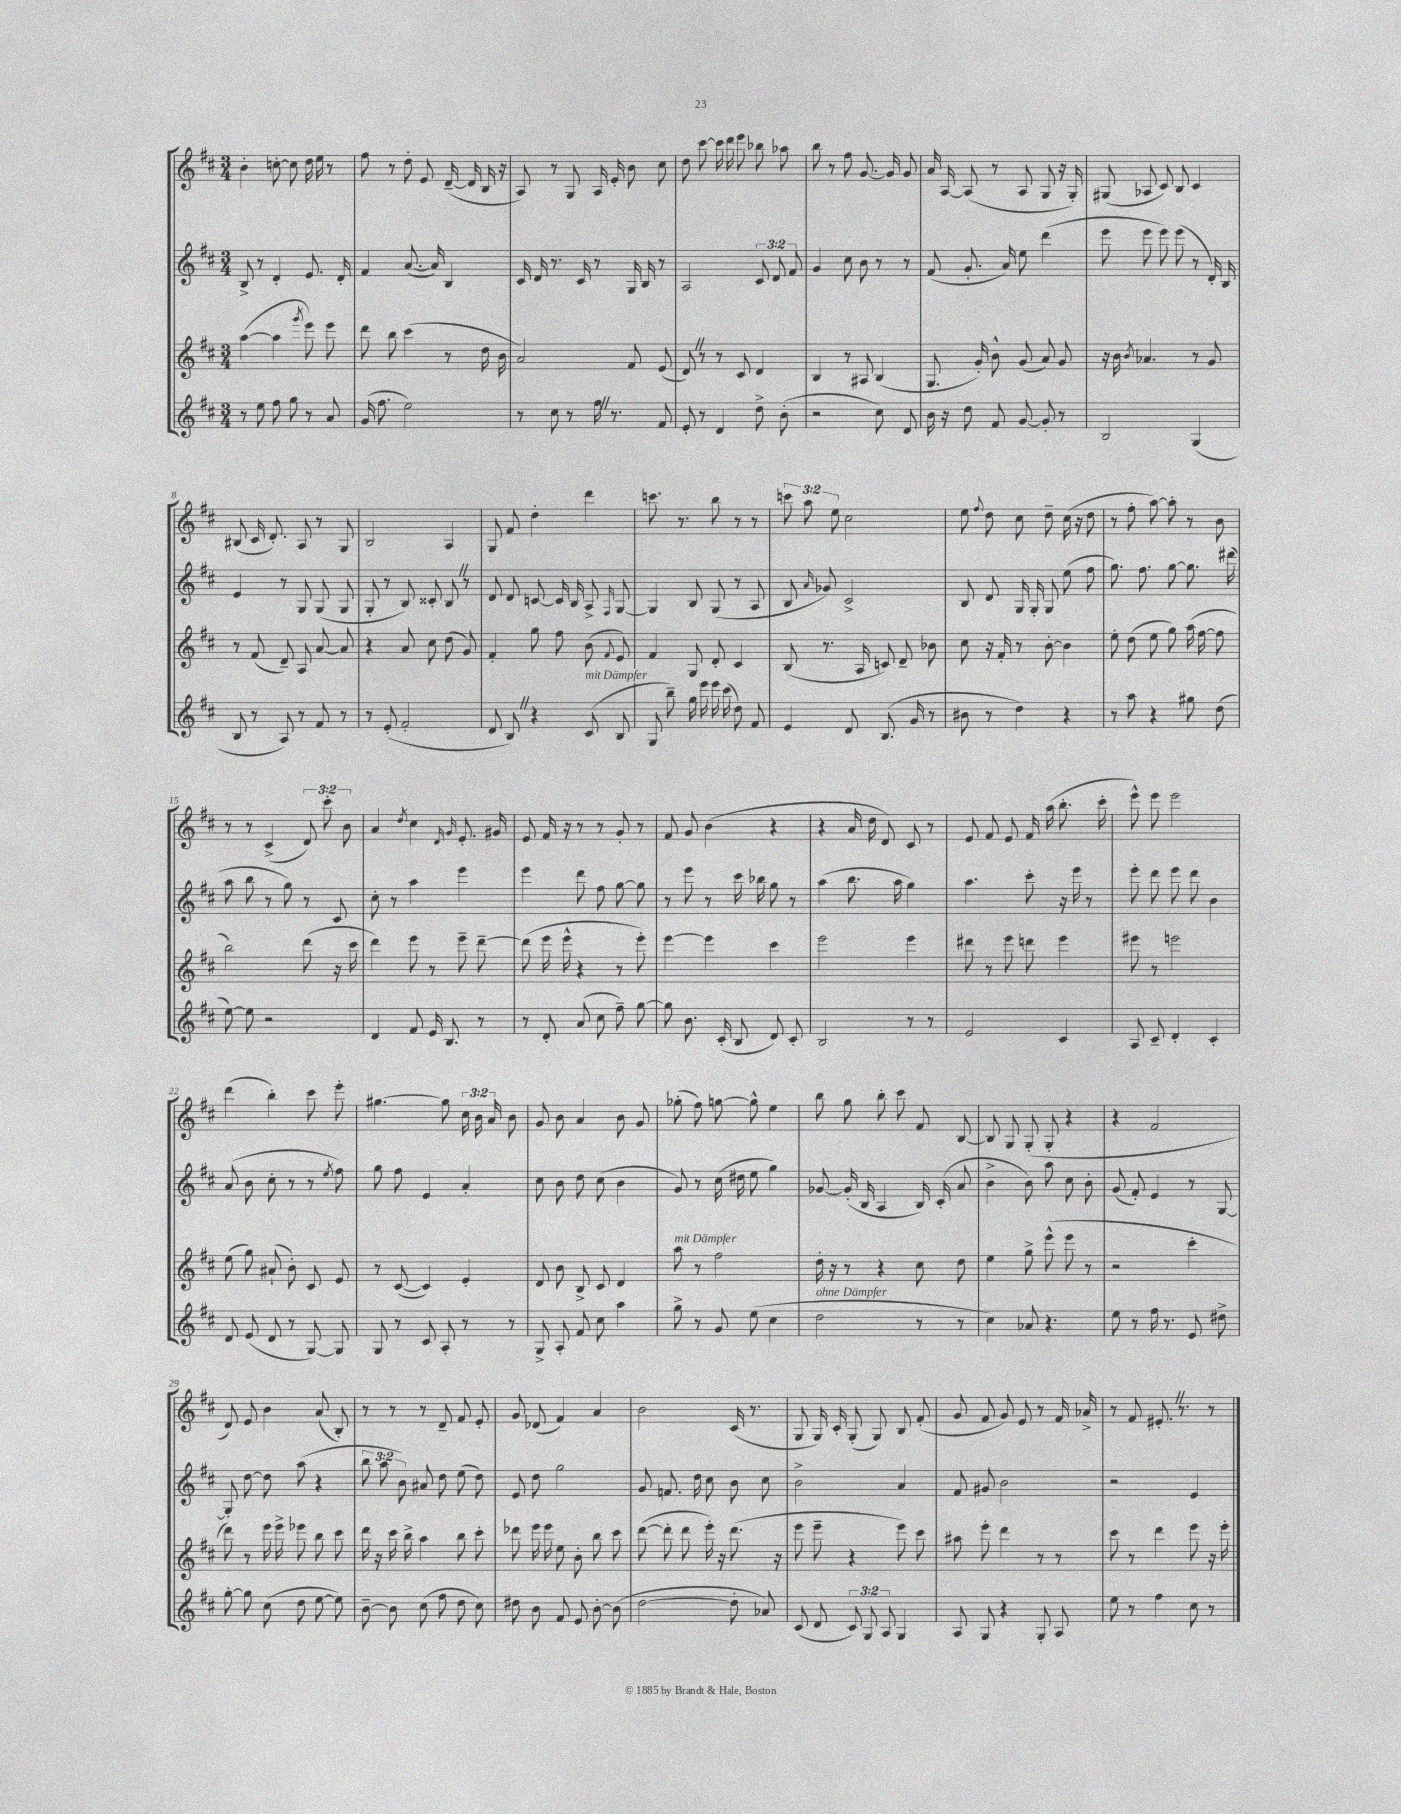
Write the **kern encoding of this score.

**kern	**kern	**kern	**kern
*staff4	*staff3	*staff2	*staff1
*clefG2	*clefG2	*clefG2	*clefG2
*k[f#c#]	*k[f#c#]	*k[f#c#]	*k[f#c#]
*M3/4	*M3/4	*M3/4	*M3/4
8r	([4aa	8B^	4b'
8ee	.	8r	.
8ff#	4aa]	4d'	[8cc'
8gg	.	.	8cc]
.	8qggg	.	.
8r	8eee)	8.e	16dd
.	.	.	16ee
8a	8eee	.	8r
.	.	16d'	.
=	=	=	=
(16g	8ddd	4f#	8ff#
8.ff#	.	.	.
.	8bb	.	8r
2ee)	(4ccc#	([8.a	8dd'
.	.	.	8e
.	.	16a])	.
.	8r	4B	([16d~
.	.	.	16d]
.	16dd	.	16B
.	16b	.	16r
=	=	=	=
8r	2a)	16c#	8A)
.	.	16d	.
8cc#	.	8.r	8r
8r	.	.	8G
.	.	16c#	.
16ff#	.	8r	16A
8.r	.	.	16e'
.	8f#	16G	8b
.	.	16B	.
8f#	(8e	8r	8cc#
=	=	=	=
8e'	8d)	2A	8dd
8r	8r	.	[8ccc#
4d	8r	.	16ccc#]
.	.	.	16ddd
.	8c#	.	8eee
8dd^	4d	12c#	8bb-
.	.	12d	.
(8b'	.	.	8aa-
.	.	12f#	.
=	=	=	=
2r	4B	4g	8bb
.	.	.	8r
.	8r	8cc#	8ff#
.	8A#	8b	[8.g
8cc#)	(4B	8r	.
.	.	.	16g]
8d	.	8r	8g
=	=	=	=
16b	8.G	(8f#	16a
16r	.	.	[16A
8dd	.	8.g'	(8A]
.	16g')	.	.
8f#	8b^^	.	8r
.	.	16a)	.
[8g	(8g	8ee	8A
8g']	8a)	(4ddd	8G
8r	8g	.	16r
.	.	.	16G')
=	=	=	=
2B	16r	8eee	(8G#
.	16b	.	.
.	8qb	.	.
.	4.a-	8eee	8A-
.	.	8eee)	8c#)
.	.	(8eee	8B
(4G	8r	8r	4c#
.	8g	16d')	.
.	.	16B	.
=	=	=	=
8B	8r	4e	(8B#
8r	(8f#	.	16c#
.	.	.	8.d')
8A)	8d~)	8r	.
8r	8A	8G	8A
8f#	[8a	(8G	8r
8r	8a]	8G	8G
=	=	=	=
8r	4r	8G'	2B
(8e'	.	8r	.
2f#'	8a	8B)	.
.	8cc#	8c##'	.
.	(8dd	8B	4A
.	8g)	8r	.
=	=	=	=
8d	4f#'	8d	8G
8B)	.	8d	8f#
4r	8gg	[8c	4dd'
.	8ff#	16c]	.
.	.	16B	.
(8c#	(8b	8A^	4ddd
.	8qqf#	16qqF#	.
8B	8e)	[8G	.
=	=	=	=
8G	4f#	4G]	8.ccc
8bb~)	.	.	.
.	.	.	8.r
16gg	8G	8B	.
16eee	.	.	.
16eee	8d'	(8G	8bb
(16ccc#	.	.	.
8dd)	4c#	8r	8r
8f#	.	8A	8r
=	=	=	=
4e	(8B	8B	12ccc
.	.	.	12aa
.	.	16qqa	.
.	8.r	8g-)	.
.	.	.	12ee
8d	.	2c#^	2cc#
.	16A	.	.
(8.B	8c)	.	.
.	8d~	.	.
16g	.	.	.
8r	8b-	.	.
=	=	=	=
8b#	8cc#	8B	8ee
.	.	.	8qqff#
8r	16r	8d	8dd
.	16f#'	.	.
4dd)	8r	16G	8cc#
.	.	16G'	.
.	[8b'	8G	8dd~
4r	4b]	(8ee	(16cc#
.	.	.	16r
.	.	8ff#	8dd
=	=	=	=
8r	8ee'	8.gg)	8r
8aa	(8dd	.	8ff#'
.	.	8.ff#	.
4r	8ee	.	[8aa)
.	8gg)	[8gg	8aa']
8gg#	(16aa	8.gg]	8r
.	[16ff#	.	.
(8dd	8ff#]	.	8b
.	.	(16ddd#	.
=	=	=	=
[8ee)	2bb)	8aa	8r
8ee]	.	8bb	8r
2r	.	8r	(4c#^
.	.	8gg)	.
.	(8ddd	8r	12d)
.	.	.	12ccc#'
.	16r	8c#	.
.	.	.	12b
.	16ccc#	.	.
=	=	=	=
4d	4ddd)	8cc#'	4a
.	.	8r	.
.	.	.	8qdd
8f#	8eee	4aa	4cc#
16e	8r	.	.
8.B	.	.	.
.	.	.	16qqd
.	.	.	16qqg
.	8eee~	4eee	8.e'
8r	[8ddd~	.	.
.	.	.	16g#
=	=	=	=
8r	(8ddd]	4eee	8e
8d'	16eee	.	16f#
.	16eee^^	.	16r
(8a	4r	8ddd	8r
8cc#	.	8ff#	8r
8ff#~)	8r	[8gg	8g'
[8gg	8eee')	8gg]	8r
=	=	=	=
8gg]	[4eee	8r	8f#
8.b	.	8eee	8g
.	4eee]	8r	(4b
(16c#'	.	.	.
8B	.	16ccc#	.
.	.	16bb-	.
8d)	4ccc#	8gg	4r
8c#'	.	8r	.
=	=	=	=
2B	2eee	(4aa	4r
.	.	8.bb	16a
.	.	.	16dd
.	.	.	8d)
.	.	16aa	.
8r	4eee	4gg)	8c#
8r	.	.	8r
=	=	=	=
2e	8ddd#	4.aa	8e
.	8r	.	8f#
.	8eee	.	8e
.	8ddd	8ccc#'	16f#
.	.	.	(16aa
4c#	4eee	16r	8.bb'
.	.	16eee	.
.	.	8r	.
.	.	.	16ccc#'
=	=	=	=
8A	8eee#	8eee'	8eee^^)
8c#~	8r	8ddd	8eee
4d'	2eee	8eee	2eee
.	.	8ddd	.
4c#'	.	4b	.
=	=	=	=
8d	(8ee	(8a	(4ddd
(8e	8gg)	8b	.
8d	(8a#`	8cc#'	4bb')
8r	8b')	8r	.
[8G)	8c#	8r	8ccc#
.	.	8qee	.
8G]	8e	8ff#)	8eee'
=	=	=	=
8G	8r	8gg	[4.gg#
8r	([8c#	8ff#	.
8c#	4c#])	4e	.
8A'	.	.	8gg#]
8r	4e'	4a'	24cc#
.	.	.	24b
.	.	.	24a
8r	.	.	8b
=	=	=	=
8G^	8d	8cc#	8g
8A'	8b	8b	8b
8f#	8B^	8dd	4a
8cc#	8c#	(8cc#	.
4aa	4d	4b	8b
.	.	.	8g
=	=	=	=
8gg^	8aa	8g)	(8gg-'
8r	8r	8r	8ff#)
8g	2ff#	(16cc#	[8gg
.	.	16dd#	.
(8ee	.	8ee	8gg^^]
4cc#	.	4gg)	4ee
=	=	=	=
2dd	16dd'	[8g-	8bb
.	16r	.	.
.	8r	(16g-']	8gg
.	.	16B	.
.	4r	4A	8bb'
.	.	.	8ccc#
8r	8cc#	16B)	8f#
.	.	(16c#'	.
8r	8dd	8a	[8B
=	=	=	=
4cc#)	4ee	4b^	8B]
.	.	.	8G
8a-	8gg^	8b)	(8G'
4.r	(8eee^^	8aa	8G'
.	8eee	8cc#	4r
.	8r	8b'	.
=	=	=	=
8ee	2r	(8g	4r
8r	.	8f#')	.
16ff#	.	4e	2f#
8.r	.	.	.
8e	4ccc#'	8r	.
8dd#^	.	[8G	.
=	=	=	=
[8gg'	8ddd)	8G']	8d)
8gg]	8r	[8dd	8e
(8cc#	16eee	8dd]	4b
.	16eee^	.	.
8dd	8eee-	(8aa	.
[8ee	8bb	4r	(8a
8ee])	8ccc#	.	8B')
=	=	=	=
[8b~	16ddd	12bb	8r
.	16r	.	.
.	.	12aa	.
8b]	16ccc#	.	8r
.	.	12b)	.
.	16bb^	.	.
(8cc#	4aa	8a#	8r
8ff#	.	8dd	8d~
8dd	8bb	(8ee	8f#
8cc#)	8ccc#'	8dd)	8e'
=	=	=	=
8dd#	8ddd-	8e	8g
8b	16eee	8dd	(8d-
.	16eee	.	.
8f#	8ee	2gg	4f#)
8e	8b'	.	.
[8b'	8bb	.	4a
(8b]	8ccc#	.	.
=	=	=	=
[2dd	([8ddd	8g	2b
.	8ddd']	8.f	.
.	8ddd	.	.
.	.	16dd	.
.	16eee')	8cc#	.
.	16r	.	.
8dd']	(8.ddd	8b	(16c#
.	.	.	8.r
8a-)	.	8cc#	.
.	16r	.	.
=	=	=	=
(8c#	8eee	2b^	8G
8d	8eee~	.	16G)
.	.	.	16c#'
12c#)	4r	.	(8G'
12G	.	.	.
.	.	.	8G)
12A	.	.	.
4G	8eee)	4a	8B
.	8ccc#	.	(8f#'
=	=	=	=
8A	8aa#	8f#	8g
8G	8eee'	8g#	8f#
4r	4ddd	2b	8g)
.	.	.	8e
8G'	8r	.	8r
8A	8r	.	16f#
.	.	.	16a-^
=	=	=	=
8ee	8ccc#	2r	8r
8r	8r	.	8f#
4ff#	4ddd	.	8.e#'
.	.	.	8.r
8cc#	8eee	4e	.
8r	16r	.	8r
.	16eee'	.	.
==	==	==	==
*-	*-	*-	*-
